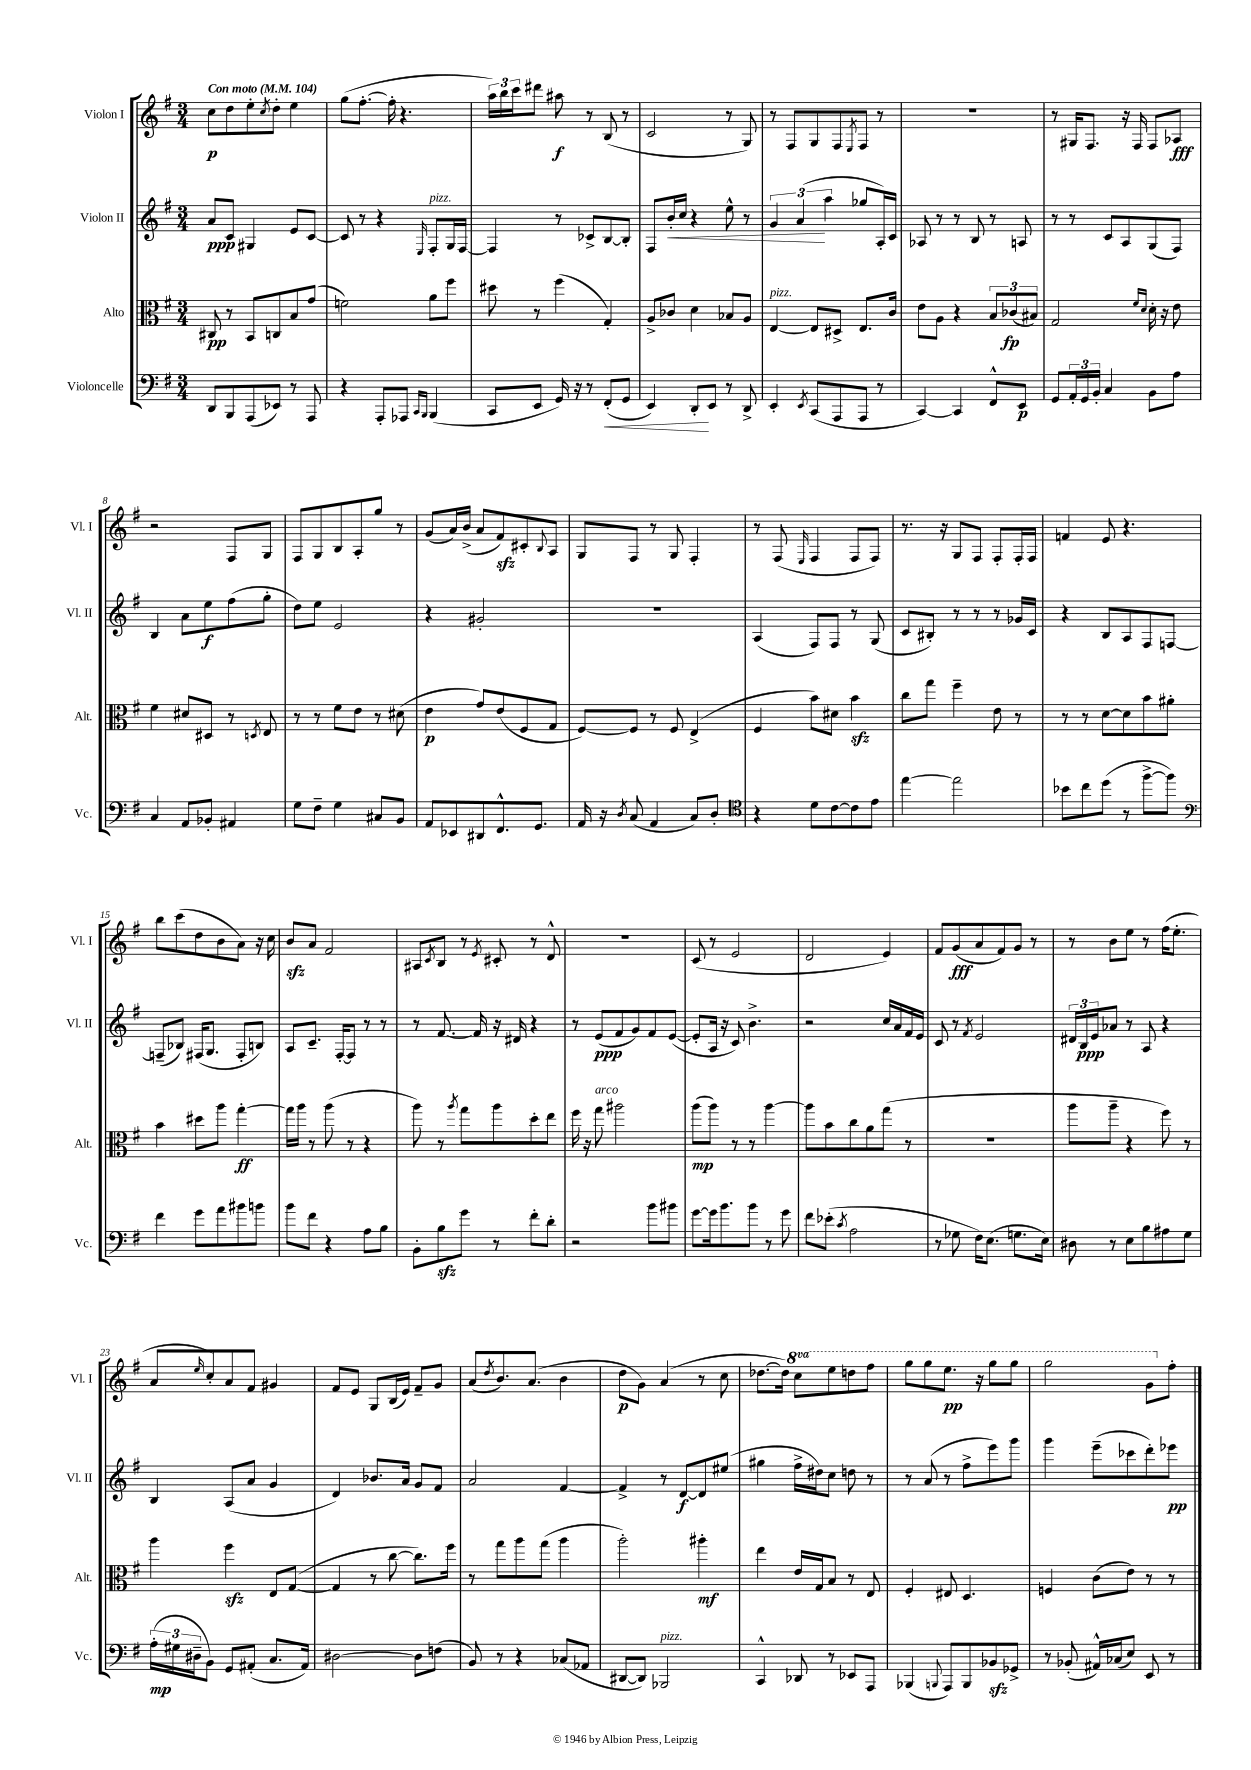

**kern	**dynam	**kern	**dynam	**kern	**dynam	**kern	**dynam
*part4	*part4	*part3	*part3	*part2	*part2	*part1	*part1
*staff4	*staff4	*staff3	*staff3	*staff2	*staff2	*staff1	*staff1
*I"Violoncelle	*	*I"Alto	*	*I"Violon II	*	*I"Violon I	*
*I'Vc.	*	*I'Alt.	*	*I'Vl. II	*	*I'Vl. I	*
*clefF4	*	*clefC3	*	*clefG2	*	*clefG2	*
*k[f#]	*	*k[f#]	*	*k[f#]	*	*k[f#]	*
*M3/4	*	*M3/4	*	*M3/4	*	*M3/4	*
*MM104	*	*MM104	*	*MM104	*	*MM104	*
=1	=1	=1	=1	=1	=1	=1	=1
!	!	!	!	!	!	!LO:TX:a:B:t=Con moto	!
8DD/L	.	8C#X/	pp	8a/L	ppp	8cc\L	p
8BBB/	.	8r	.	8c/J	.	8dd\	.
(8AAA/	.	8BB/L	.	4G#X/	.	8ee'\	.
.	.	.	.	.	.	8qcc/	.
8EE-X/J)	.	8Cn/	.	.	.	8dd'\J	.
8r	.	8B/	.	8e/L	.	4ee\	.
8AAA/	.	(8g/J	.	[8c/J	.	.	.
=2	=2	=2	=2	=2	=2	=2	=2
4r	.	2fn\)	.	8c/]	.	(8gg\L	.
.	.	.	.	8r	.	[8.ff#'\J	.
8AAA'/L	.	.	.	4r	.	.	.
.	.	.	.	.	.	16ff#'\]	.
8AAA-X/J	.	.	.	.	.	4.r	.
16qqCC/LL	.	.	.	.	.	.	.
16qqBBB/JJ	.	.	.	16qqE/	.	.	.
!	!	!	!	!LO:TX:a:i:t=pizz.	!	!	!
(4BBB/	.	8a\L	.	8F#'/L	.	.	.
.	.	8ff#\J	.	16G/L	.	.	.
.	.	.	.	[16F#/JJ	.	.	.
=3	=3	=3	=3	=3	=3	=3	=3
8CC/L	.	8dd#X\	.	4F#/]	.	24aa\LL)	.
.	.	.	.	.	.	24bb\	.
.	.	.	.	.	.	24ccc\J	.
8EE/J	.	8r	.	.	.	8ddd#X\J	.
16GG/)	.	(4ff#\	.	8r	.	8aa#X\	f
16r	.	.	.	.	.	.	.
8r	.	.	.	8c-X^/L	.	8r	.
!	!LO:HP:b	!	!	!	!	!	!
(8FF#'/L	<	4G'/)	.	[8B/	.	(8B/	.
8GG/J	.	.	.	8B'/J]	.	8r	.
=4	=4	=4	=4	=4	=4	=4	=4
4EE/)	.	8A^/L	.	8F#/L	.	2c/	.
!	!	!	!	!	!LO:HP:b	!	!
.	.	8c-X/J	.	16b'/L	<	.	.
.	.	.	.	16cc/JJ	.	.	.
8DD'/L	.	4d\	.	4r	.	.	.
8EE/J	[	.	.	.	.	.	.
8r	.	8B-X/L	.	8ee^^\	.	8r	.
8DD^/	.	8A/J	.	8r	.	8G/)	.
=5	=5	=5	=5	=5	=5	=5	=5
!	!	!LO:TX:a:i:t=pizz.	!	!	!	!	!
4EE'/	.	[4E/	.	6g/	.	8r	.
.	.	.	.	.	.	8F#/L	.
.	.	.	.	(6a/	.	.	.
8qEE/	.	.	.	.	.	.	.
(8CC/L	.	8E/L]	.	.	.	8G/	.
.	.	.	.	6aa\	[	.	.
8AAA/	.	8D#X^/J	.	.	.	8F#/	.
.	.	.	.	.	.	8qE/	.
8AAA/J	.	8.E/L	.	8gg-X/L	.	8F#/J	.
8r	.	.	.	16A'/L)	.	8r	.
.	.	16c/Jk	.	16c/JJ	.	.	.
=6	=6	=6	=6	=6	=6	=6	=6
[4CC/)	.	8e\L	.	8A-X/	.	2.r	.
.	.	8A\J	.	8r	.	.	.
4CC/]	.	4r	.	8r	.	.	.
.	.	.	.	8B/	.	.	.
8FF#^^/L	.	12B/L	.	8r	.	.	.
.	.	(12c-X/	fp	.	.	.	.
8EE/J	p	.	.	8An/	.	.	.
.	.	12B#X/J)	.	.	.	.	.
=7	=7	=7	=7	=7	=7	=7	=7
8GG/L	.	2G/	.	8r	.	8r	.
24AA'/L	.	.	.	8r	.	16G#X/KL	.
24GG/	.	.	.	.	.	.	.
.	.	.	.	.	.	8.F#/J	.
24BB'/JJ	.	.	.	.	.	.	.
4C/	.	.	.	8c/L	.	.	.
.	.	.	.	8A/	.	16r	.
.	.	.	.	.	.	16F#/	.
.	.	16qqf#/LL	.	.	.	.	.
.	.	16qqd/JJ	.	.	.	.	.
8BB\L	.	16d'\	.	(8G/	.	8F#/L	.
.	.	16r	.	.	.	.	.
8A\J	.	8e\	.	8F#/J)	.	8A-X/J	fff
!!LO:LB:g=z
=8	=8	=8	=8	=8	=8	=8	=8
4C/	.	4f#\	.	4B/	.	2r	.
8AA/L	.	8d#X/L	.	8a\L	.	.	.
8BB-X'/J	.	8D#X/J	.	8ee\	f	.	.
4AA#X/	.	8r	.	(8ff#\	.	8F#/L	.
.	.	8qDn/	.	.	.	.	.
.	.	8E/	.	8gg'\J	.	8G/J	.
=9	=9	=9	=9	=9	=9	=9	=9
8G\L	.	8r	.	8dd\L)	.	8F#/L	.
8F#~\J	.	8r	.	8ee\J	.	8G/	.
4G\	.	8f#\L	.	2e/	.	8B/	.
.	.	8e\J	.	.	.	8A'/	.
8C#X/L	.	8r	.	.	.	8gg/J	.
8BB/J	.	(8d#X\	.	.	.	8r	.
=10	=10	=10	=10	=10	=10	=10	=10
8AA/L	.	4e\	p	4r	.	(8g/L	.
8EE-X/	.	.	.	.	.	16a/L)	.
.	.	.	.	.	.	(16b^/JJ	.
8DD#X/	.	8g/L)	.	2g#X'/	.	8a/L	.
8.FF#^^/	.	(8e/	.	.	.	8f#zz/)	.
.	.	8F#/	.	.	.	8c#X'/	.
8.GG/J	.	.	.	.	.	.	.
.	.	.	.	.	.	8qqB/	.
.	.	8G/J	.	.	.	8A/J	.
=11	=11	=11	=11	=11	=11	=11	=11
16AA/	.	[8F#/L)	.	2.r	.	8G/L	.
16r	.	.	.	.	.	.	.
8qD/	.	.	.	.	.	.	.
(8C/	.	8F#/J]	.	.	.	8F#/J	.
4AA/	.	8r	.	.	.	8r	.
.	.	8F#/	.	.	.	8G/	.
8C/L)	.	(4E^/	.	.	.	4F#'/	.
8D'/J	.	.	.	.	.	.	.
=12	=12	=12	=12	=12	=12	=12	=12
*clefC4	*	*	*	*	*	*	*
4r	.	4F#/	.	(4A/	.	8r	.
.	.	.	.	.	.	(8F#/	.
.	.	.	.	.	.	16qqE/	.
8d\L	.	8b\L)	.	8F#/L)	.	4F#/	.
[8c\	.	8d#X\J	.	8F#/J	.	.	.
8c\]	.	4bzz\	.	8r	.	8F#/L	.
8e\J	.	.	.	(8G/	.	8F#/J)	.
=13	=13	=13	=13	=13	=13	=13	=13
[4ee\	.	8cc\L	.	8c/L	.	8.r	.
.	.	8gg\J	.	8B#X'/J)	.	.	.
.	.	.	.	.	.	16r	.
2ee\]	.	4ff#~\	.	8r	.	8G/L	.
.	.	.	.	8r	.	8F#/J	.
.	.	8e\	.	8r	.	8F#'/L	.
.	.	8r	.	16g-X/LL	.	16F#'/L	.
.	.	.	.	16c/JJ	.	16F#/JJ	.
=14	=14	=14	=14	=14	=14	=14	=14
8b-X\L	.	8r	.	4r	.	4fn/	.
8cc\	.	8r	.	.	.	.	.
(8dd\J	.	[8d\L	.	8B/L	.	8e/	.
8r	.	8d\]	.	8A/	.	4.r	.
[8ff#^\L	.	8b\	.	8F#/	.	.	.
8ff#\J])	.	8a#X'\J	.	[8Fn/J	.	.	.
!!LO:LB:g=z
=15	=15	=15	=15	=15	=15	=15	=15
*clefF4	*	*	*	*	*	*	*
4f#\	.	4b\	.	(8Fn~/L]	.	8bb\L	.
.	.	.	.	8B-X/J)	.	(8ccc\	.
8g\L	.	8dd#X\L	.	(16F#X/KL	.	8dd\	.
.	.	.	.	8.G/J	.	.	.
8a\	.	8aa\J	.	.	.	8b\	.
8b#X\	.	[4gg'\	ff	8F#'/L	.	8a\J)	.
8bn\J	.	.	.	8Bn/J)	.	16r	.
.	.	.	.	.	.	16cc\	.
=16	=16	=16	=16	=16	=16	=16	=16
8b\L	.	16gg\LL]	.	8A/L	.	8bzz/L	.
.	.	16aa\JJ	.	.	.	.	.
8f#\J	.	8r	.	8.c~/J	.	8a/J	.
4r	.	(8aa\	.	.	.	2f#/	.
.	.	.	.	[16F#'/KL	.	.	.
.	.	8r	.	8F#/J]	.	.	.
8A\L	.	4r	.	8r	.	.	.
8B\J	.	.	.	8r	.	.	.
=17	=17	=17	=17	=17	=17	=17	=17
8BB'\L	.	8aa\)	.	8r	.	8A#X/L	.
.	.	.	.	.	.	8qc/	.
8Bzz\	.	8r	.	[8.f#/	.	8B/J	.
.	.	8qaa/	.	.	.	.	.
8g\J	.	8gg\L	.	.	.	8r	.
.	.	.	.	16f#/]	.	.	.
.	.	.	.	.	.	8qe/	.
8r	.	8aa\	.	16r	.	8c#X'/	.
.	.	.	.	16d#X/	.	.	.
8f#'\L	.	8dd'\	.	4r	.	8r	.
8d'\J	.	8ee\J	.	.	.	8d^^/	.
=18	=18	=18	=18	=18	=18	=18	=18
2r	.	16ff#\	.	8r	.	2.r	.
.	.	16r	.	.	.	.	.
!	!	!LO:TX:a:i:t=arco	!	!	!	!	!
.	.	8gg\	.	(8e/L	ppp	.	.
.	.	2aa#X\	.	8f#/	.	.	.
.	.	.	.	8g/)	.	.	.
8b\L	.	.	.	8f#/	.	.	.
8b#X\J	.	.	.	([8e/J	.	.	.
=19	=19	=19	=19	=19	=19	=19	=19
[8g\L	.	(8aa\L	mp	8e'/L]	.	(8c/	.
16g\k]	.	8aa\J)	.	16A/Jk	.	8r	.
8.b\	.	.	.	16r	.	.	.
.	.	8r	.	8c/)	.	2e/	.
8b\J	.	8r	.	4.b^\	.	.	.
8r	.	[4aa\	.	.	.	.	.
8g\	.	.	.	.	.	.	.
=20	=20	=20	=20	=20	=20	=20	=20
8f#\L	.	8aa\L]	.	2r	.	2d/	.
(8e-X'\J	.	8b\	.	.	.	.	.
8qc/	.	.	.	.	.	.	.
2A\	.	8cc\	.	.	.	.	.
.	.	8a\	.	.	.	.	.
.	.	(8gg\J	.	16cc/LL	.	4e/)	.
.	.	.	.	16a/	.	.	.
.	.	8r	.	16f#/	.	.	.
.	.	.	.	16e/JJ	.	.	.
=21	=21	=21	=21	=21	=21	=21	=21
8r	.	2.r	.	8c/	.	8f#/L	.
8G-X\	.	.	.	8r	.	(8g/	fff
.	.	.	.	8qf#/	.	.	.
16F#\KL)	.	.	.	2e/	.	8a/	.
(8.E\J	.	.	.	.	.	.	.
.	.	.	.	.	.	8f#/)	.
8.Gn\L	.	.	.	.	.	8g/J	.
.	.	.	.	.	.	8r	.
16E\Jk)	.	.	.	.	.	.	.
=22	=22	=22	=22	=22	=22	=22	=22
8D#X\	.	8aa\L	.	24d#X/LL	.	8r	.
.	.	.	.	24B/	ppp	.	.
.	.	.	.	24e/J	.	.	.
8r	.	8aa~\J	.	8a-X/J	.	8b\L	.
8E\L	.	4r	.	8r	.	8ee\J	.
8B\	.	.	.	8A/	.	8r	.
8A#X\	.	8ff#\)	.	4r	.	(16ff#\KL	.
.	.	.	.	.	.	8.ee'\J	.
8G\J	.	8r	.	.	.	.	.
!!LO:LB:g=z
=23	=23	=23	=23	=23	=23	=23	=23
(24A'\LL	mp	4aa\	.	4B/	.	8a/L	.
24G#X\	.	.	.	.	.	.	.
24D#X~\J	.	.	.	.	.	.	.
.	.	.	.	.	.	16qqee/	.
8BB\J)	.	.	.	.	.	8cc'/)	.
8GG/L	.	4ff#zz\	.	(8A/L	.	8a/	.
(8AA#X'/J	.	.	.	8a/J	.	8f#/J	.
8.C/L	.	8E/L	.	4g/	.	4g#X/	.
.	.	([8G/J	.	.	.	.	.
16AA#/Jk)	.	.	.	.	.	.	.
=24	=24	=24	=24	=24	=24	=24	=24
[2D#X\	.	4G/]	.	4d/)	.	8f#/L	.
.	.	.	.	.	.	8e/J	.
.	.	8r	.	8.b-X/L	.	8G/L	.
.	.	[8cc\	.	.	.	(16B/L	.
.	.	.	.	16a/Jk	.	16e/JJ)	.
8D#\L]	.	8.cc\L])	.	8g/L	.	8f#~/L	.
(8Fn\J	.	.	.	8f#/J	.	8g/J	.
.	.	16ff#\Jk	.	.	.	.	.
=25	=25	=25	=25	=25	=25	=25	=25
8BB/)	.	8r	.	2a/	.	(8a/L	.
.	.	.	.	.	.	8qdd/	.
8r	.	8gg\L	.	.	.	8.b/)	.
4r	.	8aa\	.	.	.	.	.
.	.	.	.	.	.	(8.a/J	.
.	.	(8gg\J	.	.	.	.	.
(8C-X/L	.	4aa\	.	[4f#/	.	4b\	.
8AA-X/J	.	.	.	.	.	.	.
=26	=26	=26	=26	=26	=26	=26	=26
[8DD#X/L	.	2aa'\)	.	4f#^/]	.	8dd\L	p
8DD#/J])	.	.	.	.	.	8g\J)	.
!LO:TX:a:i:t=pizz.	!	!	!	!	!	!	!
2BBB-X/	.	.	.	8r	.	(4a/	.
.	.	.	.	[8d/L	f	.	.
.	.	4aa#X'\	mf	8d/]	.	8r	.
.	.	.	.	(8ee#X/J	.	8cc\	.
=27	=27	=27	=27	=27	=27	=27	=27
4CC^^/	.	4ee\	.	4gg#X\	.	[8.dd-X\L	.
.	.	.	.	.	.	16dd-\Jk])	.
*	*	*	*	*	*	*8va	*
8DD-X/	.	16e/LL	.	16ff#^\LL	.	8ccc\L	.
.	.	16G/J	.	16dd#X\J)	.	.	.
8r	.	8B/J	.	8cc\J	.	8eee\	.
8EE-X/L	.	8r	.	8ddn\	.	8dddn\	.
8AAA/J	.	8E/	.	8r	.	8fff#\J	.
=28	=28	=28	=28	=28	=28	=28	=28
(4BBB-X/	.	4F#'/	.	8r	.	8ggg\L	.
.	.	.	.	(8a/	.	8ggg\	.
8qqBBBn/	.	.	.	.	.	.	.
8AAA/L)	.	8E#X/	.	8r	.	8.eee\J	pp
8BBB/	.	4.D/	.	8ff#^\L	.	.	.
.	.	.	.	.	.	16r	.
8BB-Xzz/	.	.	.	8eee\)	.	8ggg\L	.
8GG-X^/J	.	.	.	8ggg\J	.	8ggg\J	.
=29	=29	=29	=29	=29	=29	=29	=29
8r	.	4Fn/	.	4ggg\	.	2ggg\	.
(8BB-X'/	.	.	.	.	.	.	.
16AA#X^^/LL)	.	(8c\L	.	(8eee~\L	.	.	.
(16C-X/J	.	.	.	.	.	.	.
8E/J)	.	8e\J)	.	8ccc-X\	.	.	.
8EE/	.	8r	.	8ddd'\)	.	8gg\L	.
*	*	*	*	*	*	*X8va	*
8r	.	8r	.	8eee-X\J	pp	8ff#'\J	.
==	==	==	==	==	==	==	==
*-	*-	*-	*-	*-	*-	*-	*-
